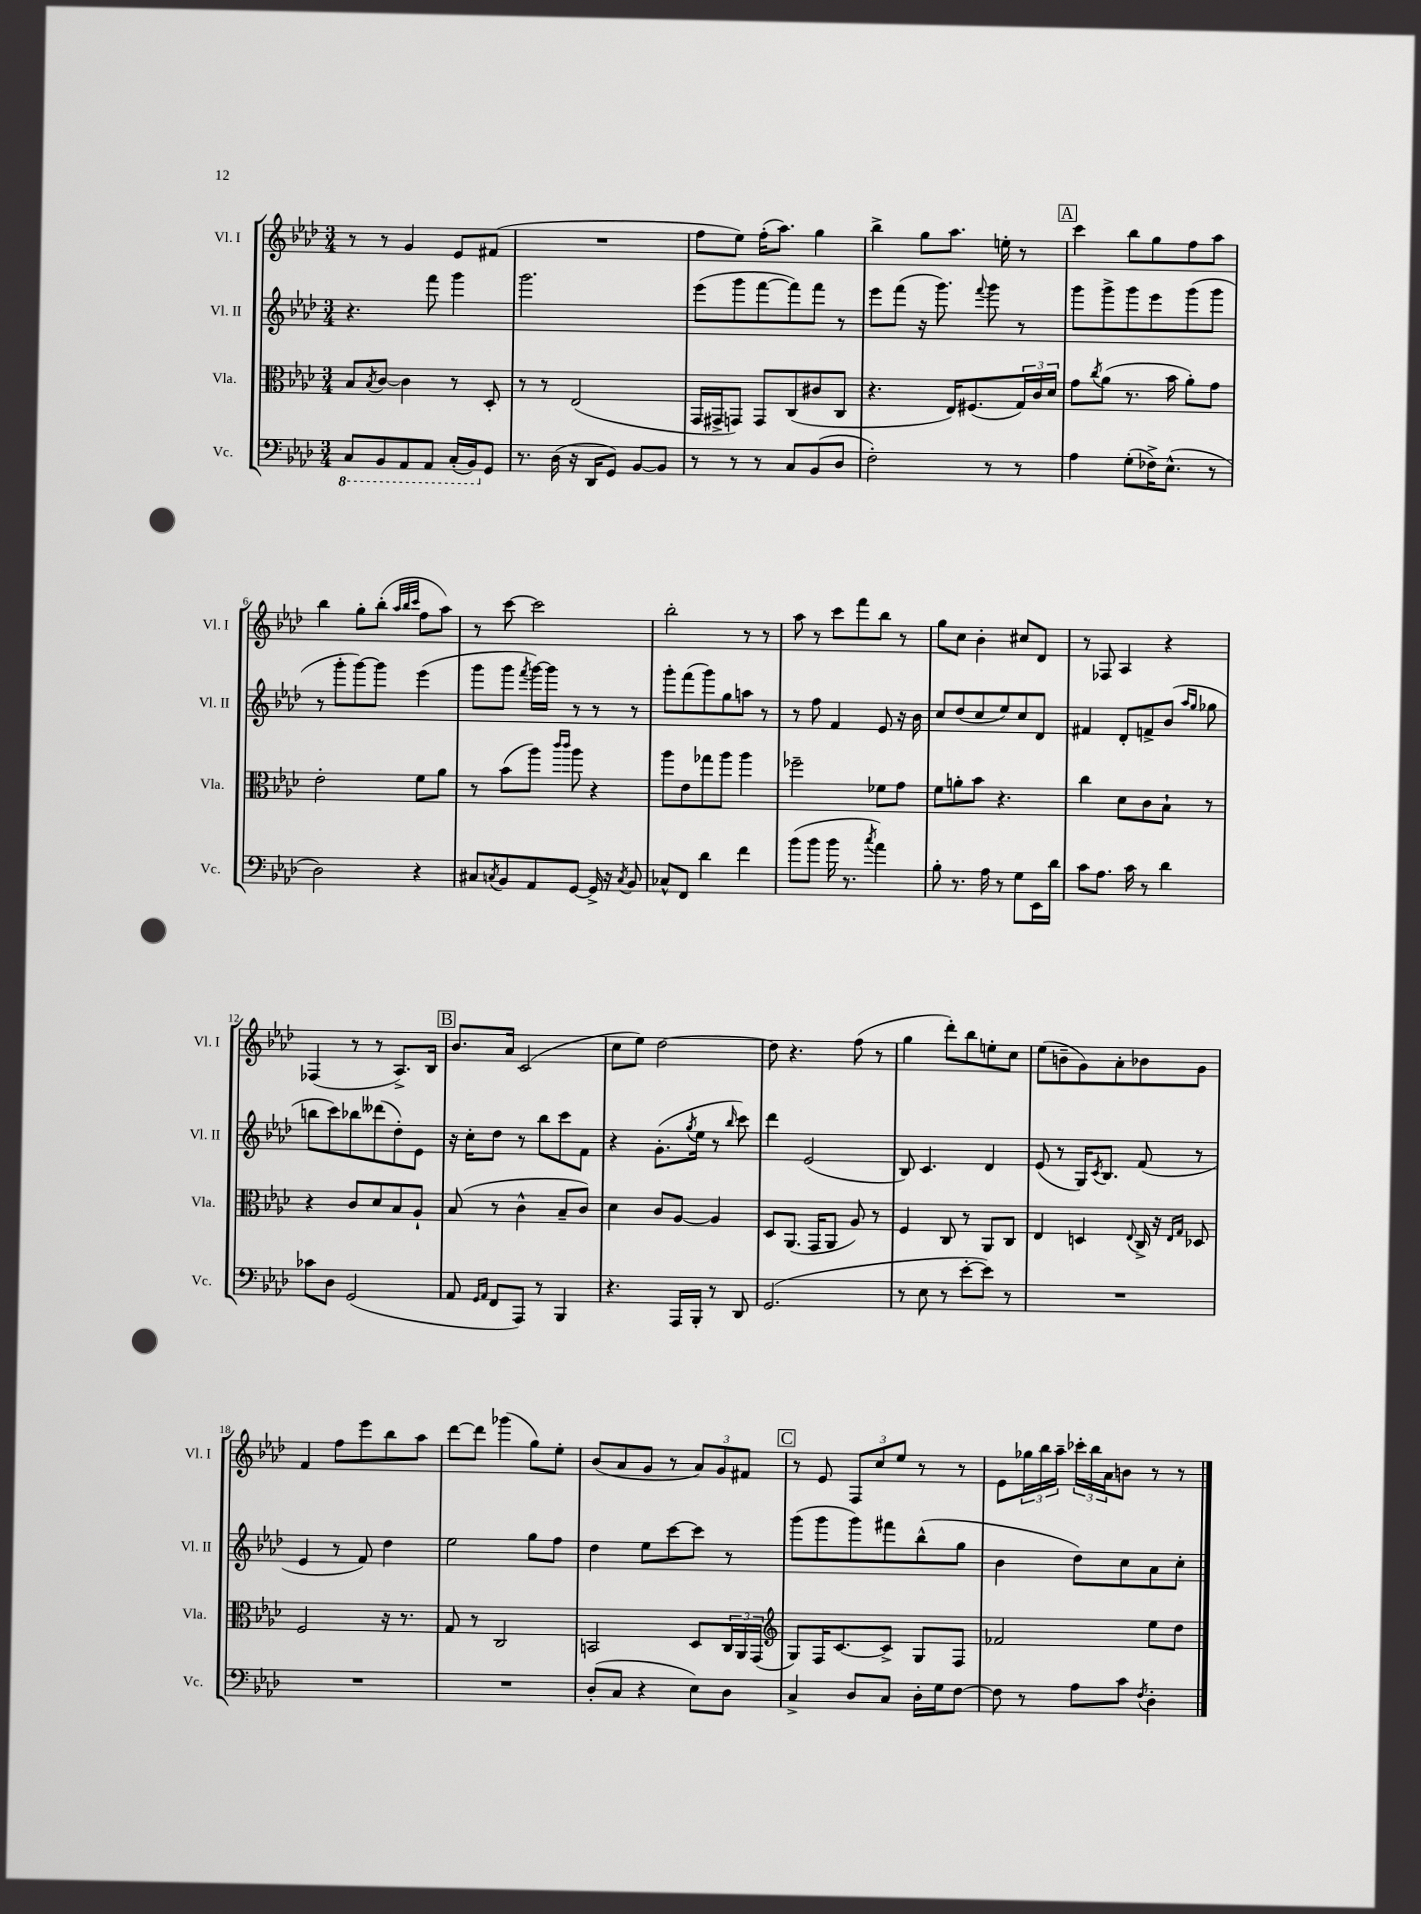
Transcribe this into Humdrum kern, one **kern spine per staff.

**kern	**kern	**kern	**kern
*staff4	*staff3	*staff2	*staff1
*clefF4	*clefC3	*clefG2	*clefG2
*k[b-e-a-d-]	*k[b-e-a-d-]	*k[b-e-a-d-]	*k[b-e-a-d-]
*M3/4	*M3/4	*M3/4	*M3/4
8CC/L	8B-/L	4.r	8r
.	8qB-/	.	.
8BBB-/	[8c/J	.	8r
8AAA-/	4c\]	.	4g/
8AAA-/J	.	8fff\	.
(16CC'/LL	8r	4ggg\	8e-/L
16BBB-/J)	.	.	.
8GG/J	8D-'/	.	(8f#/J
=	=	=	=
8.r	8r	2.ggg\	2.r
.	8r	.	.
(16D-\	.	.	.
16r	(2E-/	.	.
16DD-/LK	.	.	.
8GG/J)	.	.	.
[8BB-/L	.	.	.
8BB-/]J	.	.	.
=	=	=	=
8r	16GG/LL	(8eee-\L	8ff\L
.	16GG#^/J	.	.
8r	8GG/J)	8ggg\	8ee-\J)
8r	8GG/L	[8fff\	(16ff'\LK
.	.	.	8.aa-\J)
8C/L	(8C/	8fff\])	.
(8BB-/	8c#/	8fff\J	4gg\
8D-/J	8C/J	8r	.
=	=	=	=
2F'\)	4.r	8eee-\L	4bb-^\
.	.	(8fff\J	.
.	.	16r	8gg\L
.	.	8.ggg\)	.
.	16E-/LK)	.	8.aa-\J
.	(8.F#/	.	.
.	.	8qqfff/	.
8r	.	8ggg\	.
.	.	.	16ee'\
8r	24G/L)	8r	8r
.	24c/	.	.
.	24d-/JJ	.	.
=	=	=	=
4A-\	8g\L	8ggg\L	4ccc\
.	8qcc/	.	.
.	(8a-\J	8ggg^\	.
(8G'\L	8.r	8ggg\	8bb-\L
16F-^\K)	.	8eee-\	8gg\
(8.E-^^\J	16b-\	.	.
.	8a-'\L)	(8ggg\	8ff\
8r	8g\J	8ggg\J	8aa-\J
=	=	=	=
2D-\)	2e-'\	8r	4bb-\
.	.	8ggg'\L	.
.	.	[8ggg\)	8gg'\L
.	.	8ggg\]J	(8bb-'\J
.	.	.	32qqaa-/LLL
.	.	.	32qqbb-/
.	.	.	32qqccc/JJJ
4r	8f\L	(4eee-\	8ff\L
.	8a-\J	.	8aa-\J)
=	=	=	=
8C#/L	8r	8ggg\L	8r
8qC/	.	.	.
8BB-/	(8b-\L	8ggg\J	[8ccc\
.	.	8qfff/	.
8AA-/	8aa-\J)	[16ggg\LL)	2ccc\]
.	.	16ggg\]JJ	.
.	16qqccc/LL	.	.
.	16qqccc/JJ	.	.
[8GG/J	8aa-\	8r	.
16GG^/]	4r	8r	.
16r	.	.	.
8qC/	.	.	.
8BB-/	.	8r	.
=	=	=	=
8C-^^/L	8aa-\L	8ggg'\L	2bb-'\
8FF/J	8e-\	(8fff\	.
4d-\	8gg-\	8ggg\)	.
.	8aa-\J	8gg\	.
4f\	4aa-\	8aa\J	8r
.	.	8r	8r
=	=	=	=
(8b-\L	2ff-~\	8r	8aa-\
8b-\J	.	8ff\	8r
16b-\	.	4f/	8ccc\L
8.r	.	.	.
.	.	.	8fff\
8qcc/	.	.	.
4a-\)	8f-\L	8e-/	8bb-\J
.	8g\J	16r	8r
.	.	16b-\	.
=	=	=	=
8B-'\	8f\L	8cc/L	8gg\L
8.r	8a'\	(8dd-/	8cc\J
.	8b-\J	8cc/	4b-'\
16A-\	.	.	.
8r	4.r	8ee-/)	.
8G\L	.	8cc/	8cc#/L
16EE-\L	.	8d-/J	8d-/J
16d-\JJ	.	.	.
=	=	=	=
8c\L	4cc\	4f#/	8r
8.A-\J	.	.	8F-/
.	8d-\L	8d-'/L	4A-/
16c\	.	.	.
8r	8c\	8f^/	.
4d-\	8B-`\J	(8b-/J	4r
.	.	16qqaa-/LL	.
.	.	16qqgg/JJ	.
.	8r	8gg-\	.
=	=	=	=
8c-\L	4r	8bb\L	(4F-/
8D-\J	.	8ccc\)	.
(2GG/	8c/L	8bb-\	8r
.	8d-/	(8ddd--\	8r
.	8B-/	8dd-'\)	8.A-^/L)
.	8A-`/J	8e-\J	.
.	.	.	16B-/Jk
=	=	=	=
8AA-/	(8B-/	16r	8.b-/L
.	.	16cc'\LK	.
16qqGG/LL	.	.	.
16qqAA-/JJ	.	.	.
8FF/L	8r	8dd-\J	.
.	.	.	16a-/Jk
8AAA-/J)	4c^^\	8r	(2c/
8r	.	8bb-\L	.
4BBB-/	8B-~/L	8ccc\	.
.	8c/J)	8f\J	.
=	=	=	=
4.r	4d-\	4r	8cc\L
.	.	.	8ee-\J)
.	8c/L	(8.g'\L	[2dd-\
16AAA-/LL	[8A-/J	.	.
.	.	8qgg/	.
16BBB-'/JJ	.	16ee-\Jk	.
8r	4A-/]	8r	.
.	.	16qqbb-/	.
8DD-/	.	8ccc\)	.
=	=	=	=
(2.GG/	8D-/L	4ddd-\	8dd-\]
.	(8.AA-/J	.	4.r
.	.	(2e-/	.
.	16GG/LK	.	.
.	8AA-/J	.	.
.	8A-/)	.	(8ff\
.	8r	.	8r
=	=	=	=
8r	4F/	8B-/)	4gg\
8E-\	.	4.c/	.
8r	8C/	.	8ddd-'\L)
[8e-'\L	8r	.	8bb-\
8e-\]J)	8AA-/L	4d-/	8ee'\
8r	8C/J	.	8cc\J
=	=	=	=
2.r	4E-/	(8e-/	(8ee-\L
.	.	8r	8b~\
.	4D/	16G/LK)	8g\)
.	.	8qc/	.
.	.	8.B-/J	.
.	.	.	8a-'\
.	8qqE-/	.	.
.	16C^/	(8f/	8b-\
.	16r	.	.
.	16qqE-/LL	.	.
.	16qqG/JJ	.	.
.	8D-/	8r	8g\J
=	=	=	=
2.r	2F/	4e-/	4f/
.	.	8r	8ff\L
.	.	8f/)	8eee-\
.	16r	4dd-\	8bb-\
.	8.r	.	.
.	.	.	8aa-\J
=	=	=	=
2.r	8G/	2ee-\	[8ddd-\L
.	8r	.	8ddd-\]J
.	2C/	.	(4ggg-\
.	.	8gg\L	8gg\L)
.	.	8ff\J	8ee-'\J
=	=	=	=
(8D-'/L	2BB/	4dd-\	(8b-/L
8C/J	.	.	8a-/
4r	.	8ee-\L	8g/J
.	.	[8ccc\	8r
8E-\L)	8D-/L	8ccc\]J	12a-/L)
.	.	.	12g/
8D-\J	24C/L	8r	.
.	24AA-/	.	12f#/J
.	(24GG/JJ	.	.
=	=	=	=
*	*clefG2	*	*
4C^/	8G/L)	(8ggg\L	8r
.	16F/K	8ggg\	8e-/
.	[8.c/	.	.
8D-/L	.	8ggg\)	12F/L
.	.	.	12cc/
8C/J	8c^/]J	8fff#\	.
.	.	.	12ee-/J
16D-'\LL	8G/L	(8bb-^^\	8r
16G\J	.	.	.
[8F\J	8F/J	8gg\J	8r
=	=	=	=
8F\]	2f-/	4b-\	8e-\L
8r	.	.	24gg-\L
.	.	.	24bb-\
.	.	.	24aa-~\JJ
8A-\L	.	8dd-\L)	24ccc-'\LL
.	.	.	24bb-\
.	.	.	24a-\J
8c\J	.	8cc\	8b\J
8qF/	.	.	.
4D-'\	8ee-\L	8a-\	8r
.	8dd-\J	8cc'\J	8r
==	==	==	==
*-	*-	*-	*-
